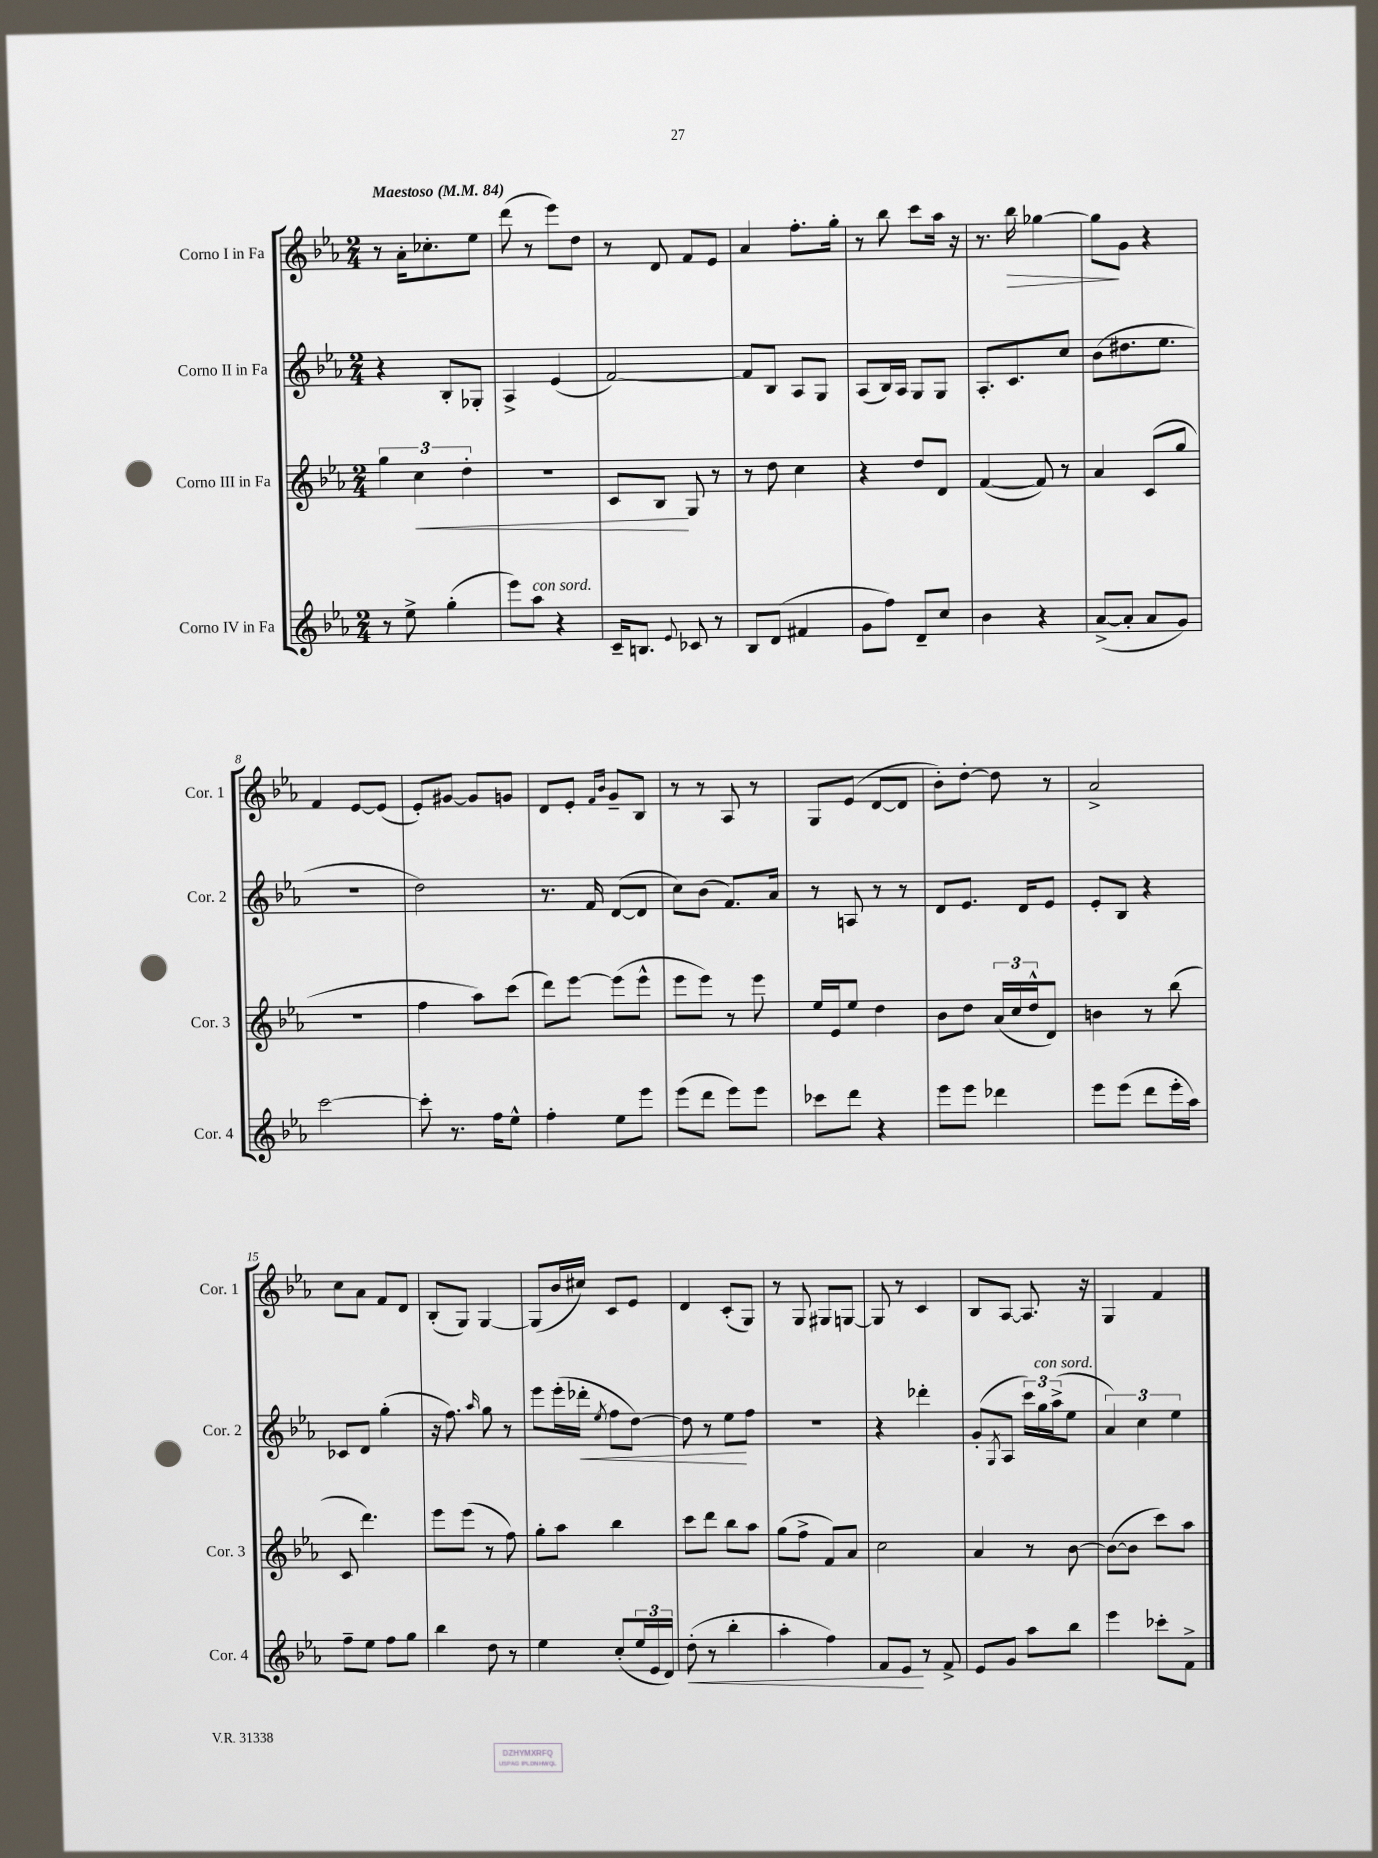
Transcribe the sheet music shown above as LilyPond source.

<<
\new StaffGroup <<
\new Staff = "s0" \with { instrumentName = "Corno I in Fa" shortInstrumentName = "Cor. 1" } {
    \clef treble \key ees \major \numericTimeSignature \time 2/4 \tempo "Maestoso" 4 = 84
    r8 aes'16-. ces''8.-. ees''8 |
    d'''8( r8 ees'''8) d''8 |
    r8 d'8 f'8 ees'8 |
    aes'4 f''8.-. g''16-. |
    r8 bes''8 c'''8 aes''16 r16 |
    r8. bes''16\> ges''4~ |
    ges''8\! g'8 r4 |
    f'4 ees'8~ ees'8( |
    ees'8-.) gis'8~ gis'8 g'8 |
    d'8 ees'8-. \grace { f'16 bes'16 } g'8-- bes8 |
    r8 r8 aes8 r8 |
    g8 ees'8( d'8~ d'8 |
    bes'8-.) d''8~-. d''8 r8 |
    aes'2-> |
    c''8 aes'8 f'8 d'8 |
    bes8-.( g8) g4~ |
    g8( bes'16 cis''16) c'8 ees'8 |
    d'4 c'8-.( g8) |
    r8 g8 gis8 g8~ |
    g8 r8 c'4 |
    bes8 aes8~ aes8. r16 |
    g4 f'4 \bar "|." |
}
\new Staff = "s1" \with { instrumentName = "Corno II in Fa" shortInstrumentName = "Cor. 2" } {
    \clef treble \key ees \major \numericTimeSignature \time 2/4
    r4 bes8-. ges8-. |
    aes4-> ees'4( |
    f'2~) |
    f'8 bes8 aes8 g8 |
    aes8( bes16) aes16 g8 g8 |
    aes8.-. c'8. c''8 |
    bes'8( dis''8. ees''8. |
    r2 |
    d''2) |
    r8. f'16 d'8~( d'8 |
    c''8) bes'8( f'8.) aes'16 |
    r8 a8 r8 r8 |
    d'8 ees'8. d'16 ees'8 |
    ees'8-. bes8 r4 |
    ces'8 d'8 g''4-.( |
    r16 f''8.) \grace { aes''16 } g''8 r8 |
    ees'''8 ees'''16-.( des'''16-.\< \acciaccatura { ees''8 } f''8 d''8~) |
    d''8 r8 ees''8\! f''8 |
    R2 |
    r4 des'''4-. |
    g'8-.( \acciaccatura { g8 } aes8 \tuplet 3/2 { c'''16) g''16^\markup { \italic "con sord." } aes''16->( } ees''8 |
    \tuplet 3/2 { aes'4) c''4 ees''4 } \bar "|." |
}
\new Staff = "s2" \with { instrumentName = "Corno III in Fa" shortInstrumentName = "Cor. 3" } {
    \clef treble \key ees \major \numericTimeSignature \time 2/4
    \tuplet 3/2 { g''4 c''4\< d''4-. } |
    r2 |
    c'8 bes8\! g8 r8 |
    r8 d''8 c''4 |
    r4 d''8 d'8 |
    f'4~( f'8) r8 |
    aes'4 c'8( g''8 |
    R2 |
    f''4 aes''8) c'''8( |
    d'''8) ees'''8~ ees'''8( ees'''8-^ |
    ees'''8 ees'''8) r8 ees'''8 |
    ees''16 ees'16 ees''8 d''4 |
    bes'8 d''8 \tuplet 3/2 { aes'16( c''16 d''16-^ } d'8) |
    b'4 r8 bes''8( |
    c'8 d'''4.) |
    ees'''8 ees'''8( r8 f''8) |
    g''8-. aes''8 bes''4 |
    c'''8 d'''8 bes''8 aes''8 |
    g''8( f''8-> f'8) aes'8 |
    c''2 |
    aes'4 r8 bes'8~ |
    bes'8~( bes'8 c'''8) aes''8 \bar "|." |
}
\new Staff = "s3" \with { instrumentName = "Corno IV in Fa" shortInstrumentName = "Cor. 4" } {
    \clef treble \key ees \major \numericTimeSignature \time 2/4
    r8 ees''8-> g''4-.( |
    ees'''8) aes''8^\markup { \italic "con sord." } r4 |
    c'16-- b8. \appoggiatura { ees'8 } ces'8 r8 |
    bes8 d'8( fis'4 |
    g'8 f''8) d'8-- c''8 |
    bes'4 r4 |
    aes'8~->( aes'8-. aes'8 g'8) |
    c'''2~ |
    c'''8-. r8. f''16 ees''8-^ |
    f''4-. ees''8 ees'''8 |
    ees'''8( d'''8 ees'''8) ees'''8 |
    ces'''8 d'''8 r4 |
    ees'''8 ees'''8 des'''4 |
    ees'''8 ees'''8( d'''8 ees'''16-. aes''16) |
    f''8-- ees''8 f''8 g''8 |
    bes''4 d''8 r8 |
    ees''4 c''8-.( \tuplet 3/2 { ees''16 ees'16 d'16) } |
    d''8-.\<( r8 bes''4-. |
    aes''4-. f''4) |
    f'8 ees'8\! r8 f'8-> |
    ees'8 g'8 aes''8 bes''8 |
    ees'''4 ces'''8-. f'8-> \bar "|." |
}
>>
>>
